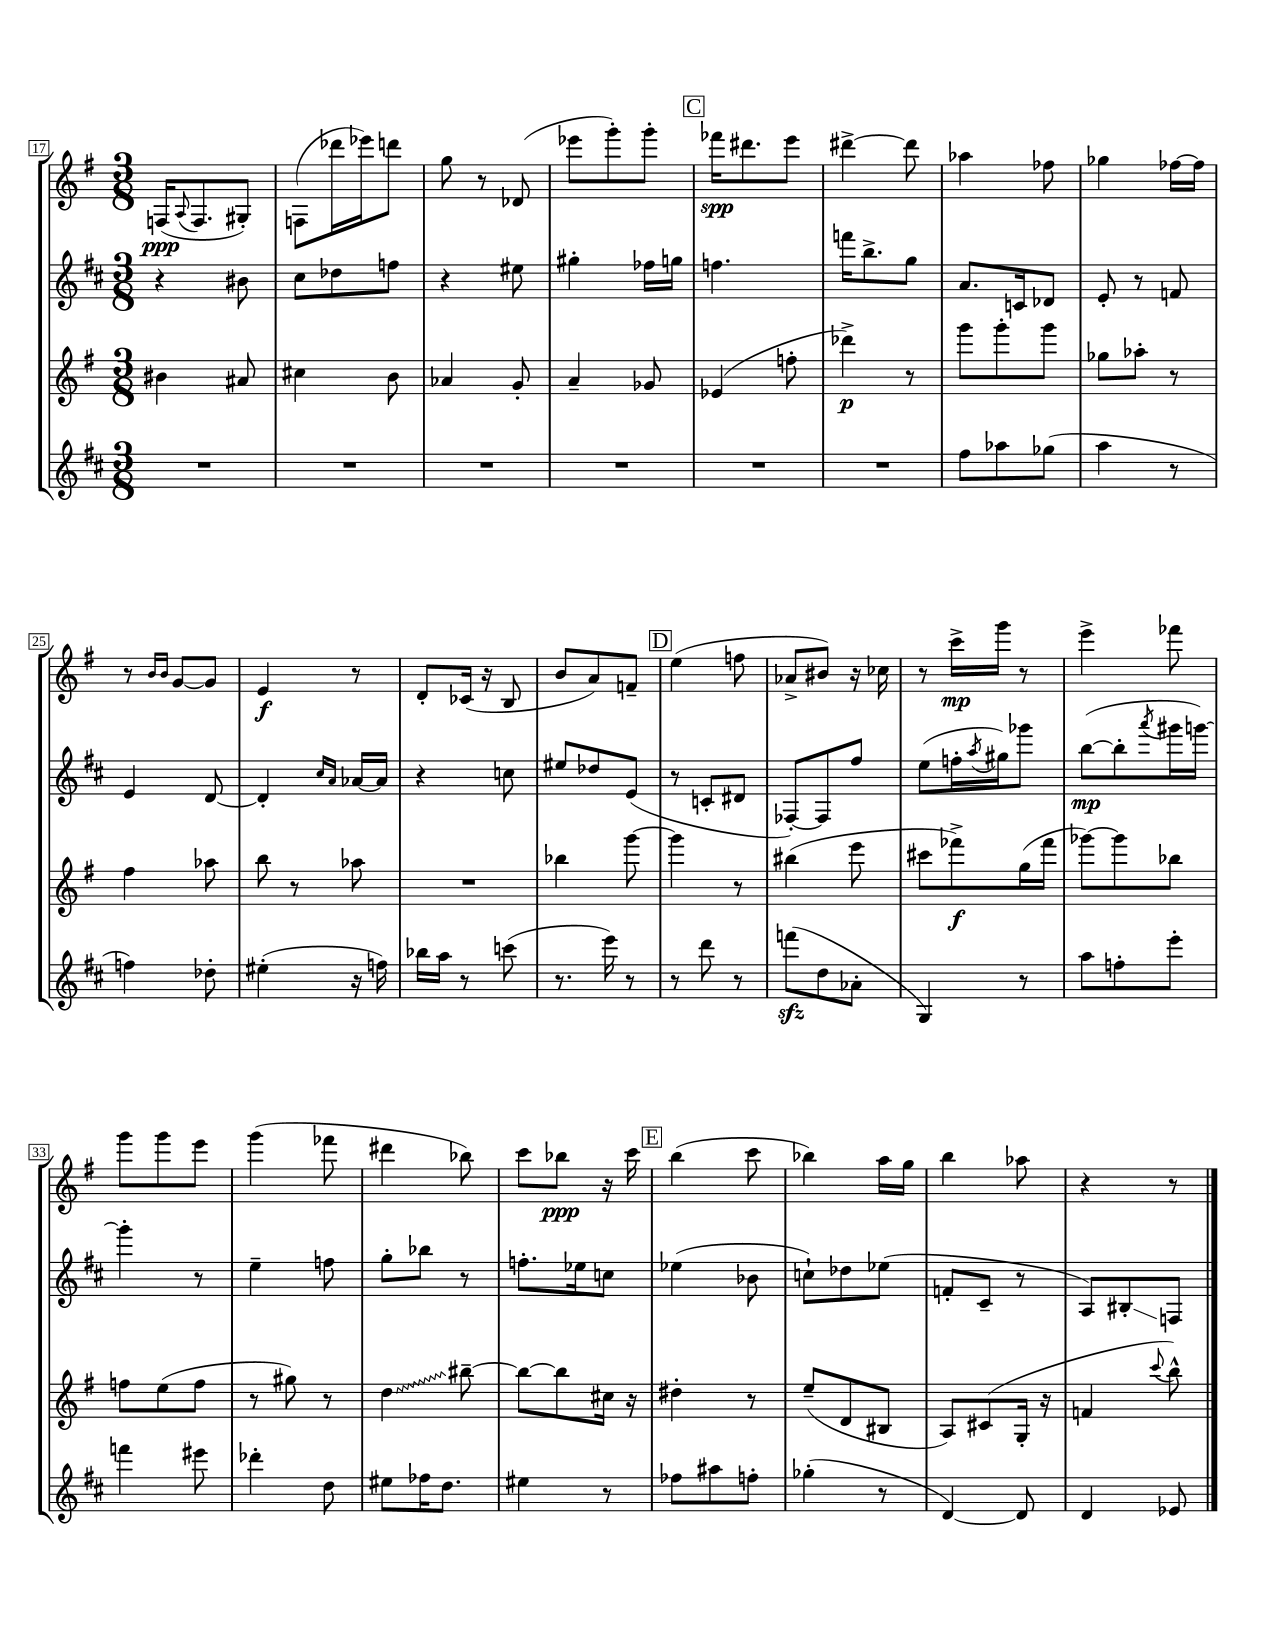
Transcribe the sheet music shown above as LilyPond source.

<<
\new StaffGroup <<
\new Staff = "s0" {
    \clef treble \key g \major \numericTimeSignature \time 3/8
    f16\ppp( \appoggiatura { a8 } f8. gis8-.) |
    f8( des'''16 ees'''16) d'''8 |
    g''8 r8 des'8( |
    ees'''8 g'''8-.) g'''8-. |
    \mark \markup { \box "C" } fes'''16\spp dis'''8. e'''8 |
    dis'''4~-> dis'''8 |
    aes''4 fes''8 |
    ges''4 fes''16~ fes''16 |
    r8 \grace { b'16 b'16 } g'8~ g'8 |
    e'4\f r8 |
    d'8-. ces'16( r16 b8 |
    b'8 a'8) f'8-- |
    \mark \markup { \box "D" } e''4( f''8 |
    aes'8-> bis'8) r16 ces''16 |
    r8 c'''16->\mp g'''16 r8 |
    e'''4-> fes'''8 |
    g'''8 g'''8 e'''8 |
    g'''4( fes'''8 |
    dis'''4 bes''8) |
    c'''8 bes''8\ppp r16 c'''16 |
    \mark \markup { \box "E" } b''4( c'''8 |
    bes''4) a''16 g''16 |
    b''4 aes''8 |
    r4 r8 \bar "|." |
}
\new Staff = "s1" {
    \clef treble \key d \major \numericTimeSignature \time 3/8
    r4 bis'8 |
    cis''8 des''8 f''8 |
    r4 eis''8 |
    gis''4-. fes''16 g''16 |
    \mark \markup { \box "C" } f''4. |
    f'''16 b''8.-> g''8 |
    a'8. c'16 des'8 |
    e'8-. r8 f'8 |
    e'4 d'8~ |
    d'4-. \grace { cis''16 a'16 } aes'16~ aes'16 |
    r4 c''8 |
    eis''8 des''8 e'8( |
    \mark \markup { \box "D" } r8 c'8-. dis'8 |
    fes8~-.) fes8 fis''8 |
    e''8( f''16-. \acciaccatura { a''8 } gis''16) ges'''8 |
    b''8~\mp( b''8-. \acciaccatura { a'''8 } gis'''16 g'''16~) |
    g'''4-. r8 |
    e''4-- f''8 |
    g''8-. bes''8 r8 |
    f''8.-. ees''16 c''8 |
    \mark \markup { \box "E" } ees''4( bes'8 |
    c''8-!) des''8 ees''8( |
    f'8-. cis'8-- r8 |
    a8) bis8-.\glissando f8 \bar "|." |
}
\new Staff = "s2" {
    \clef treble \key g \major \numericTimeSignature \time 3/8
    bis'4 ais'8 |
    cis''4 b'8 |
    aes'4 g'8-. |
    a'4-- ges'8 |
    \mark \markup { \box "C" } ees'4( f''8-. |
    des'''4->\p) r8 |
    g'''8 g'''8-. g'''8 |
    ges''8 aes''8-. r8 |
    fis''4 aes''8 |
    b''8 r8 aes''8 |
    R4. |
    bes''4 g'''8~ |
    \mark \markup { \box "D" } g'''4 r8 |
    bis''4( e'''8 |
    cis'''8 fes'''8->\f) g''16( fes'''16 |
    ges'''8~) ges'''8 bes''8 |
    f''8 e''8( f''8 |
    r8 gis''8) r8 |
    \once \override Glissando.style = #'zigzag d''4\glissando bis''8~-- |
    bis''8~ bis''8 cis''16 r16 |
    \mark \markup { \box "E" } dis''4-. r8 |
    e''8--( d'8 bis8 |
    a8) cis'8( g16-. r16 |
    f'4 \appoggiatura { c'''8 } b''8-^) \bar "|." |
}
\new Staff = "s3" {
    \clef treble \key d \major \numericTimeSignature \time 3/8
    R4. |
    R4. |
    R4. |
    R4. |
    \mark \markup { \box "C" } R4. |
    R4. |
    fis''8 aes''8 ges''8( |
    a''4 r8 |
    f''4) des''8-. |
    eis''4-.( r16 f''16) |
    bes''16 a''16 r8 c'''8( |
    r8. e'''16) r8 |
    \mark \markup { \box "D" } r8 d'''8 r8 |
    f'''8\sfz( d''8 aes'8-. |
    g4) r8 |
    a''8 f''8-. e'''8-. |
    f'''4 eis'''8 |
    des'''4-. d''8 |
    eis''8 fes''16 d''8. |
    eis''4 r8 |
    \mark \markup { \box "E" } fes''8 ais''8 f''8-. |
    ges''4-.( r8 |
    d'4~) d'8 |
    d'4 ees'8 \bar "|." |
}
>>
>>
\layout { \context { \Score currentBarNumber = #17 \override BarNumber.stencil = #(make-stencil-boxer 0.1 0.3 ly:text-interface::print) } }
